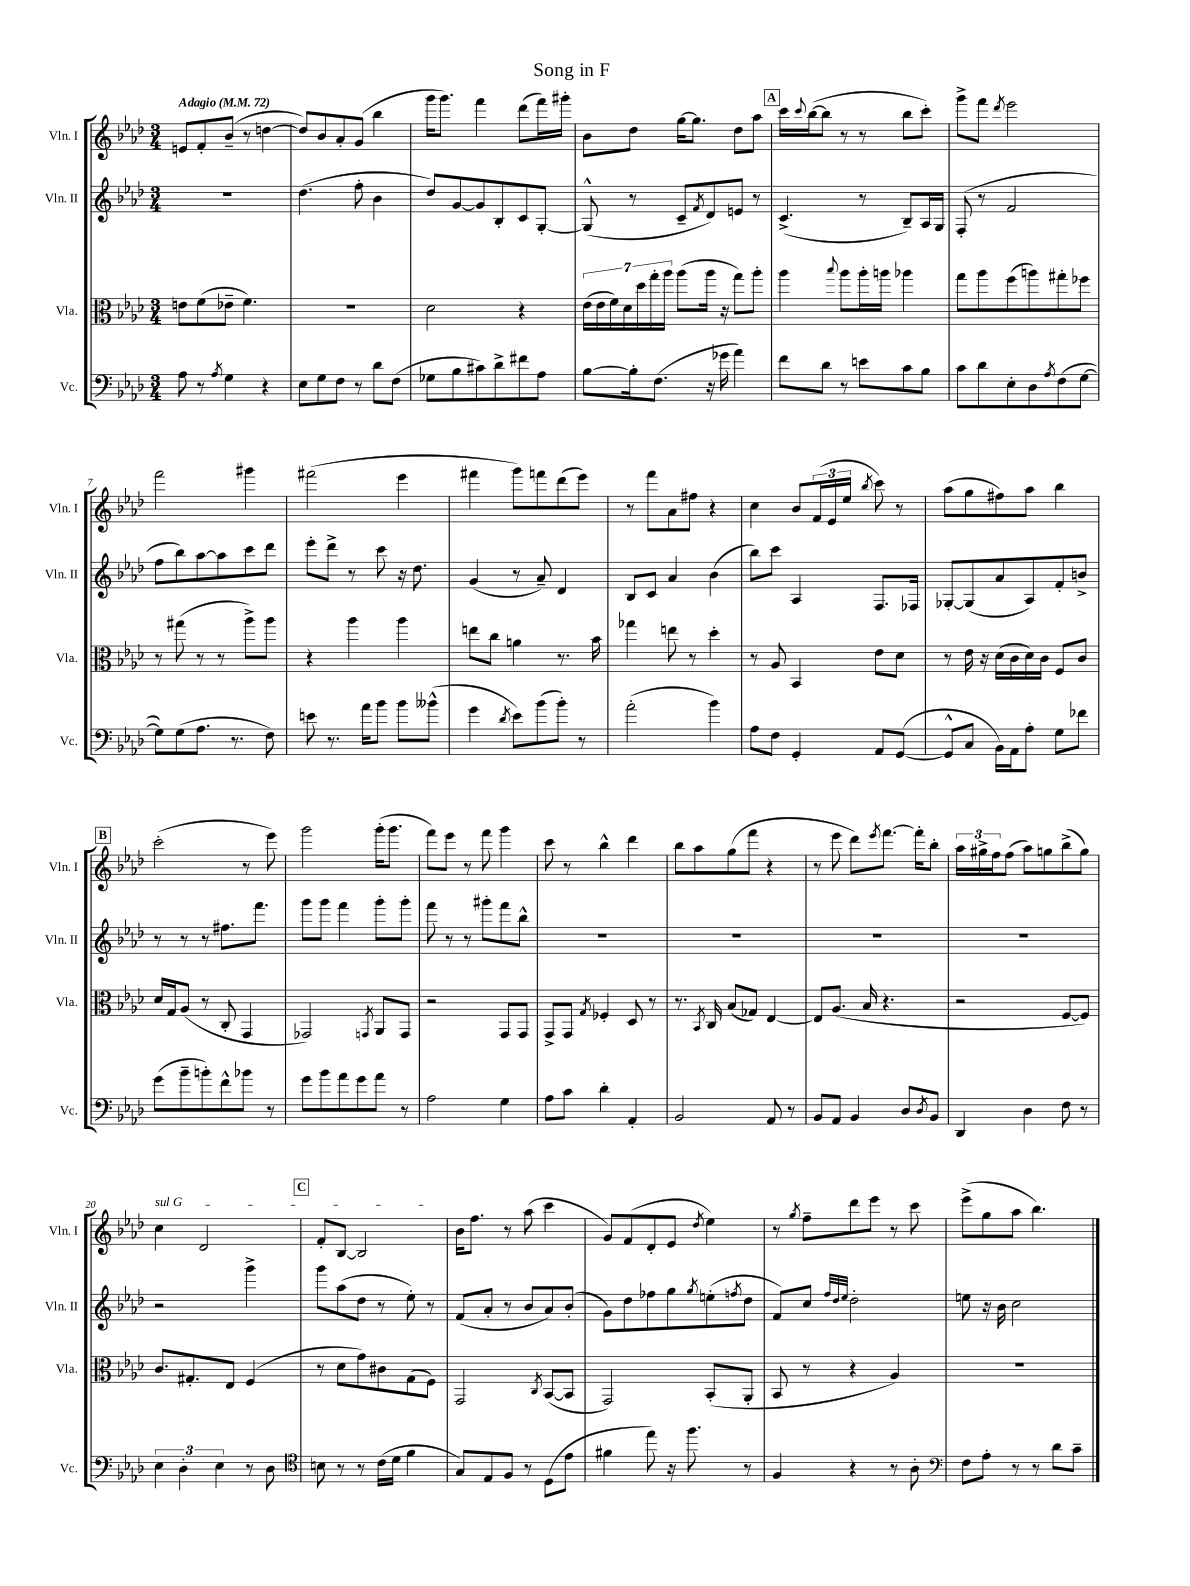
\header { title = "Song in F" }
<<
\new StaffGroup <<
\new Staff = "s0" \with { instrumentName = "Vln. I" shortInstrumentName = "Vln. I" } {
    \clef treble \key aes \major \numericTimeSignature \time 3/4 \tempo "Adagio" 4 = 72
    e'8 f'8-. bes'8--( r8 d''4~ |
    d''8) bes'8 aes'8-. g'8( bes''4 |
    g'''16 g'''8.) f'''4 des'''8( f'''16) gis'''16-. |
    bes'8 des''8 g''16~ g''8. des''8 aes''8 |
    \mark \markup { \box "A" } c'''16 \appoggiatura { c'''8 } bes''16~( bes''8 r8 r8 bes''8 c'''8-.) |
    g'''8-> f'''8 \acciaccatura { des'''8 } ees'''2 |
    f'''2 gis'''4 |
    fis'''2( ees'''4 |
    fis'''4 g'''8) f'''8 des'''8( ees'''8) |
    r8 f'''8 aes'8 fis''8 r4 |
    c''4 bes'8 \tuplet 3/2 { f'16( ees'16 ees''16 } \acciaccatura { bes''8 } c'''8) r8 |
    aes''8( g''8 fis''8) aes''8 bes''4 |
    \mark \markup { \box "B" } c'''2-.( r8 ees'''8) |
    g'''2 g'''16-.( g'''8. |
    f'''8) ees'''8 r8 f'''8 g'''4 |
    c'''8 r8 bes''4-^ des'''4 |
    bes''8 aes''8 g''8( f'''8 r4 |
    r8 ees'''8 des'''8) \acciaccatura { ees'''8 } f'''8.~ f'''16-. bes''8-. |
    \tuplet 3/2 { aes''16 gis''16-> f''16 } f''8( aes''8) g''8 bes''8->( g''8) |
    \once \override TextSpanner.bound-details.left.text = \markup { \italic "sul G" } c''4\startTextSpan des'2 |
    \mark \markup { \box "C" } f'8-. bes8~ bes2\stopTextSpan |
    bes'16 f''8. r8 aes''8( c'''4 |
    g'8) f'8( des'8-. ees'8 \acciaccatura { des''8 } ees''4) |
    r8 \acciaccatura { g''8 } f''8-- des'''8 ees'''8 r8 c'''8 |
    ees'''8->( g''8 aes''8 bes''4.) \bar "|." |
}
\new Staff = "s1" \with { instrumentName = "Vln. II" shortInstrumentName = "Vln. II" } {
    \clef treble \key aes \major \numericTimeSignature \time 3/4
    R2. |
    des''4.( f''8-. bes'4 |
    des''8) g'8~ g'8 bes8-. c'8 g8~-. |
    g8-^( r8 c'8-- \acciaccatura { f'8 } des'8) e'8 r8 |
    \mark \markup { \box "A" } c'4.->( r8 bes8--) aes16 g16 |
    f8-.( r8 f'2 |
    f''8 bes''8) aes''8~ aes''8 c'''8 des'''8 |
    ees'''8-. des'''8-> r8 c'''8 r16 des''8. |
    g'4( r8 aes'8--) des'4 |
    bes8 c'8 aes'4 bes'4( |
    bes''8) c'''8 aes4 f8. fes16 |
    ges8~-. ges8( aes'8 aes8) f'8-. b'8-> |
    \mark \markup { \box "B" } r8 r8 r8 fis''8. f'''8. |
    g'''8 g'''8 f'''4 g'''8-. g'''8-. |
    f'''8 r8 r8 gis'''8-. f'''8 bes''8-^ |
    R2. |
    R2. |
    R2. |
    R2. |
    r2 g'''4-> |
    \mark \markup { \box "C" } g'''8 aes''8( des''8 r8 ees''8-.) r8 |
    f'8( aes'8-. r8 bes'8 aes'8) bes'8-.( |
    g'8) des''8 fes''8 g''8 \acciaccatura { g''8 } e''8-.( \acciaccatura { f''8 } des''8 |
    f'8) c''8 \grace { f''32 des''32 ees''32 } des''2-. |
    e''8 r16 bes'16 c''2 \bar "|." |
}
\new Staff = "s2" \with { instrumentName = "Vla." shortInstrumentName = "Vla." } {
    \clef alto \key aes \major \numericTimeSignature \time 3/4
    e'8 f'8( ees'8-- f'4.) |
    R2. |
    des'2 r4 |
    \tuplet 7/4 { ees'16( ees'16 f'16) des'16 des''16 g''16-. aes''16 } aes''8( aes''16 r16 g''8) aes''8-. |
    \mark \markup { \box "A" } aes''4 \appoggiatura { bes''8 } aes''8 aes''16-. a''16 aes''4 |
    g''8 aes''8 f''8( a''8) gis''8-. fes''8 |
    r8 gis''8( r8 r8 aes''8->) aes''8 |
    r4 aes''4 aes''4 |
    e''8 c''8 a'4 r8. bes'16 |
    ges''4 e''8 r8 des''4-. |
    r8 aes8 bes,4 ees'8 des'8 |
    r8 ees'16 r16 des'16( c'16 des'16) c'16 f8 c'8 |
    \mark \markup { \box "B" } des'16 g16 aes8( r8 c8-. g,4 |
    ges,2) \acciaccatura { g,8 } aes,8 g,8 |
    r2 g,8 g,8 |
    g,8-> g,8 \acciaccatura { g8 } fes4-. des8 r8 |
    r8. \acciaccatura { bes,8 } c16 bes8( ges8) ees4~ |
    ees8 aes8.( bes16 r4. |
    r2 f8~ f8) |
    c'8. gis8.-. ees8 f4( |
    \mark \markup { \box "C" } r8 des'8 g'8) cis'8 g8( f8) |
    g,2 \acciaccatura { c8 } bes,8~( bes,8 |
    g,2) bes,8-.( aes,8-. |
    bes,8 r8 r4 aes4) |
    R2. \bar "|." |
}
\new Staff = "s3" \with { instrumentName = "Vc." shortInstrumentName = "Vc." } {
    \clef bass \key aes \major \numericTimeSignature \time 3/4
    aes8 r8 \acciaccatura { aes8 } g4 r4 |
    ees8 g8 f8 r8 des'8 f8( |
    ges8 bes8 cis'8) des'8-> fis'8 aes8 |
    bes8~ bes16-. f8.( r16 ges'16 aes'4) |
    \mark \markup { \box "A" } f'8 des'8 r8 e'8 c'8 bes8 |
    c'8 des'8 ees8-. des8 \acciaccatura { aes8 } f8( g8~ |
    g8) g8( aes8. r8. f8) |
    e'8 r8. aes'16 bes'8 bes'8 beses'8-^( |
    g'4 \acciaccatura { des'8 } ees'8) bes'8( bes'8-.) r8 |
    aes'2-.( bes'4) |
    aes8 f8 g,4-. aes,8 g,8~( |
    g,8-^ c8 bes,16) aes,16 aes8-. g8 fes'8 |
    \mark \markup { \box "B" } g'8( bes'8-- b'8-.) f'8-^ bes'8 r8 |
    g'8 bes'8 aes'8 g'8 aes'8 r8 |
    aes2 g4 |
    aes8 c'8 des'4-. aes,4-. |
    bes,2 aes,8 r8 |
    bes,8 aes,8 bes,4 des8 \acciaccatura { des8 } bes,8 |
    des,4 des4 f8 r8 |
    \tuplet 3/2 { ees4 des4-. ees4 } r8 des8 |
    \mark \markup { \box "C" } \clef tenor b8 r8 r8 c'16( des'16 f'4 |
    g8) ees8 f8 r8 des8( ees'8 |
    fis'4 ees''8) r16 f''8. r8 |
    f4 r4 r8 aes8-. |
    \clef bass f8 aes8-. r8 r8 des'8 c'8-- \bar "|." |
}
>>
>>
